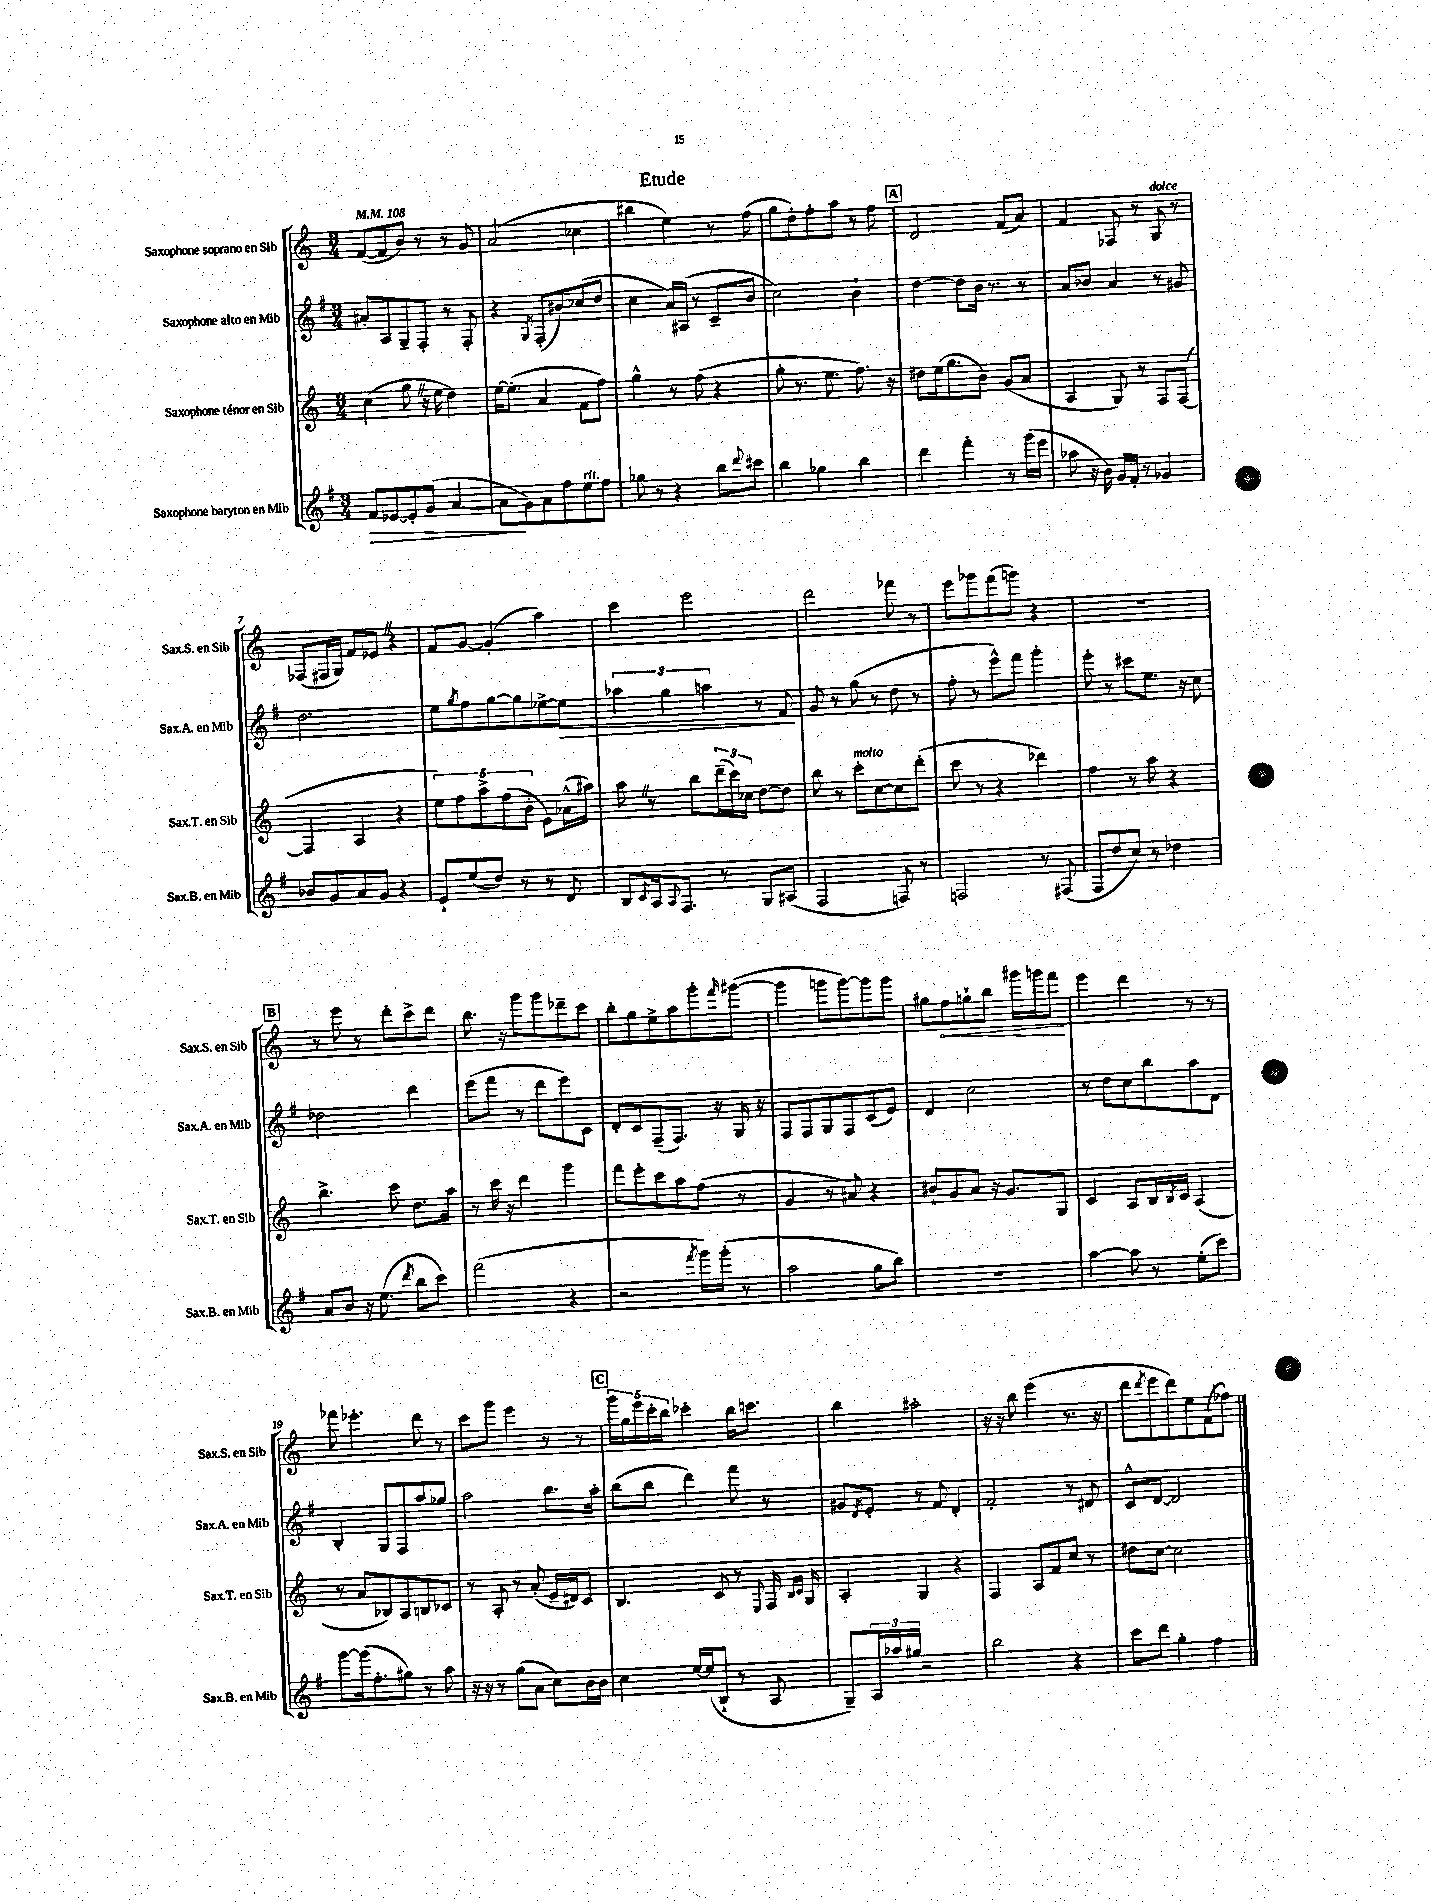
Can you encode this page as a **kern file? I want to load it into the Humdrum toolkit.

**kern	**kern	**kern	**kern
*staff4	*staff3	*staff2	*staff1
*clefG2	*clefG2	*clefG2	*clefG2
*k[f#]	*k[]	*k[f#]	*k[]
*M3/4	*M3/4	*M3/4	*M3/4
*MM108	*MM108	*MM108	*MM108
8f#	(4cc	8a#'	([8f
[8e-	.	8A	8f]
8e-']	8gg	8G~	8b)
(8g	16r	8F#'	8r
.	16ee	.	.
[4a	4dd)	8r	8r
.	.	8F#'	8g
=	=	=	=
8a]	[16ee	4r	(2a
.	(8.ee']	.	.
8g)	.	.	.
.	.	8qG	.
8a	4a	(8F#'	.
8ff#	.	8b#)	.
8ee	8f	(8cc-	4cc-
8ff#	8ff)	8dd	.
=	=	=	=
8gg-	4gg^^	4cc	4bb#
8r	.	.	.
4r	8r	16a)	4ee)
.	.	(16A#	.
.	(8ff	8r	.
8bb	4r	8c~	8r
8qqddd	.	.	.
8ccc#	.	8b	(8ff
=	=	=	=
4bb	8gg'	2cc)	8gg
.	8.r	.	8dd')
4gg-	.	.	8ff'
.	8.ee	.	.
.	.	.	8aa
4bb	8.ff)	4b`	8r
.	.	.	8ff
.	16r	.	.
=	=	=	=
4ddd	8dd#	[4dd	2d
.	(16ee	.	.
.	8.gg	.	.
4fff#'	.	8dd]	.
.	8b)	16b	.
.	.	8.r	.
8r	(8g	.	(8f
(16ggg	8a	8r	8a)
16eee	.	.	.
=	=	=	=
8aa-	4A	8a	4f
16r	.	8b-	.
16b)	.	.	.
16g	8G)	4a	8F-
16f#'	.	.	.
8r	8r	.	8r
4g-	8F	8r	8G
.	([8F	8g#	8r
=	=	=	=
8b-	4F]	2.dd	(8F-
8g	.	.	16F#
.	.	.	16G)
8a	4A	.	8f
8g	.	.	8e-
4r	4r	.	4r
=	=	=	=
8e`	10ee)	8ee	8f
.	10ff	.	.
.	.	8qgg	.
(8ee	.	8ff#	[8g
.	10aa^	.	.
8dd)	.	[8gg	(4g']
.	(10ff	.	.
8r	.	8gg]	.
.	10b'	.	.
8r	8e)	[8ee-^	4aa)
8d	(16a-^^	8ee-]	.
.	16aa#)	.	.
=	=	=	=
8B	8aa	6aa-	4ccc
8qqc	.	.	.
16A	8r	.	.
.	.	6gg	.
8qqA	.	.	.
8.F#	.	.	.
.	8bb	.	2eee
.	.	6aa	.
8r	(24ddd~	.	.
.	24ccc)	.	.
.	24cc-	.	.
8G	[8dd	8r	.
(8A#	8dd]	8f#	.
=	=	=	=
2F#	8bb	8g	2ddd
.	8r	8r	.
.	8ccc'	(8gg	.
.	[8cc	8r	.
8F)	8cc]	8dd	8fff-
8r	(8ddd'	8r	8r
=	=	=	=
2F	8ccc	8ff#'	8eee
.	8r	8r	8ggg-
.	4r	8eee^^)	(8fff
.	.	8fff#	8ggg)
8r	4ddd-)	4ggg'	4r
(8F#	.	.	.
=	=	=	=
8F#	4ff	8eee'	2.r
8dd	.	8r	.
8cc)	8r	8ccc#	.
8r	8aa	8.ee	.
4dd-	4r	.	.
.	.	16r	.
.	.	8cc	.
=	=	=	=
8a	4.bb^	2dd-	8r
8b	.	.	8eee
16r	.	.	8r
(8.ee	.	.	.
.	8ccc	.	8ddd'
8qddd	.	.	.
8bb	8.dd	4ddd	8ccc^
8ccc)	.	.	8ddd
.	16aa	.	.
=	=	=	=
(2fff#	8r	(8eee	8.bb
.	16ccc	8fff#	.
.	16r	.	16r
.	4ddd	8r	8ggg
.	.	8ddd	8ggg
4r	4ggg	8eee)	8ddd-~
.	.	8c	8ccc
=	=	=	=
2r	8fff	8d'	8bb'
.	8eee'	8c	8gg
.	8ccc	(8F#~	8ee^
.	8aa	8.F#)	8aa
8qfff#	.	.	.
16ggg)	(8ff	.	8ggg'
(16ggg'	.	16r	.
.	.	.	16qqfff
8r	8r	16G	([8ggg#
.	.	16r	.
=	=	=	=
2aa	4g	8F#	4ggg#]
.	.	8F#	.
.	8r	8G	8ggg
.	8a#)	8F#	[8ggg)
8gg	4r	(8c	8ggg]
8bb)	.	8e)	8ggg
=	=	=	=
2.r	8b#`	4d	8gg#
.	8g	.	8ff
.	8a	2cc	8gg`
.	16r	.	8bb
.	8.g	.	.
.	.	.	16ggg#
.	.	.	16ggg
.	8G	.	8fff
=	=	=	=
[4aa	4c	8r	4eee
.	.	8dd	.
8aa]	8A	8cc	4ddd
8r	16B	8bb	.
.	8qB	.	.
.	16c	.	.
(8ee'	(4A	8aa	8r
8ccc)	.	8d	8r
=	=	=	=
[8ggg	8r	4B'	8fff-
(16ggg]	8a	.	4.eee-'
8.ff#'	.	.	.
.	8B-)	8G	.
8gg#)	8A	8F#	.
8r	8B	8aa	8ddd
8aa	8c-	8gg-	8r
=	=	=	=
16r	8r	2aa	8ccc
16r	.	.	.
8r	8A'	.	8ggg
(8gg	8r	.	4eee
8a	(8a'	.	.
8cc)	16e~	8.bb	8r
.	16d#)	.	.
16b	8c	.	8r
16b	.	16aa'	.
=	=	=	=
4cc	4.B	(8bb	20ggg
.	.	.	20gg
.	.	.	20eee
.	.	8bb	.
.	.	.	20ccc'
.	.	.	20bb
[16ee	.	4ddd)	4ccc-'
(16ee]	.	.	.
8B`	8c	.	.
8r	8r	8fff#	16bb
.	.	.	8.ccc
.	8qqE	.	.
8A	16F	8r	.
.	16qqB	.	.
.	16qqc	.	.
.	16G	.	.
=	=	=	=
8G~)	4A'	8g#	4bb
.	.	8qd	.
24A	.	8e'	.
24aa-	.	.	.
24gg#	.	.	.
2r	4G	8r	2aa#'
.	.	8f#	.
.	4r	4d'	.
=	=	=	=
2bb	4F	2f#'	16r
.	.	.	16r
.	.	.	8bb
.	8A	.	(4eee
.	8f	.	.
4r	8cc	8r	8.r
.	8r	8d#	.
.	.	.	16r
=	=	=	=
8ccc	8dd#	8c^^	8ddd
.	.	.	8qddd
8ddd	[8cc	[8d	8eee
4gg'	2cc]	2d]	8ddd)
.	.	.	8ee
4ff#	.	.	(8f
.	.	.	8ff-)
==	==	==	==
*-	*-	*-	*-
